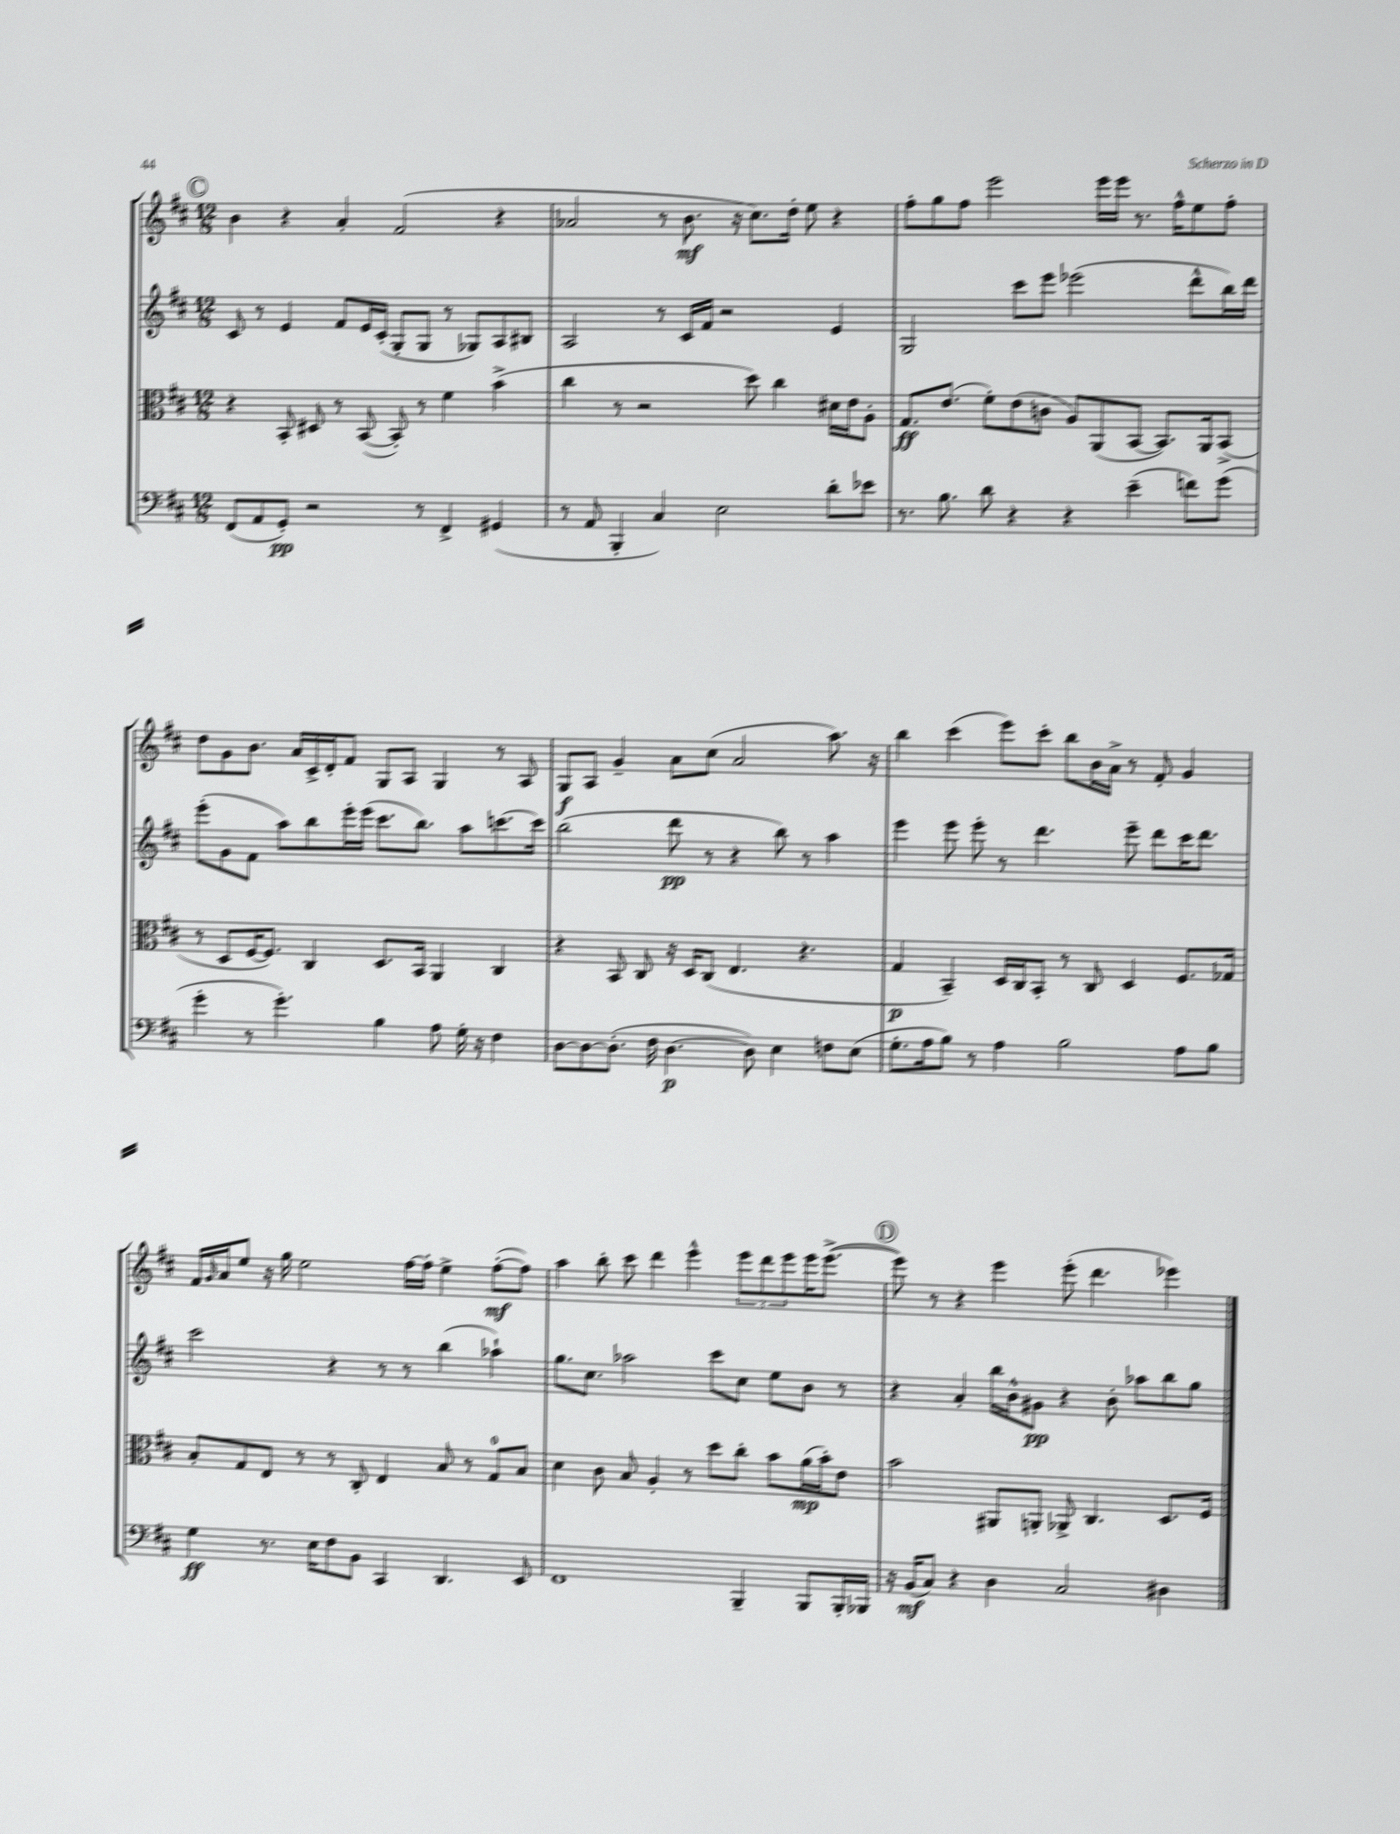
<<
\new StaffGroup <<
\new Staff = "s0" {
    \clef treble \key d \major \numericTimeSignature \time 12/8
    \mark \markup { \circle "C" } b'4 r4 a'4-. fis'2( r4 |
    aes'2 r8 b'8.\mf r16 cis''8.) d''16-. e''8 r4 |
    fis''8-. g''8 fis''8 e'''2 e'''16 e'''16 r8. fis''16-^ e''8 fis''8-. |
    d''8 g'8 b'8. a'16 cis'16-> d'16-. fis'8 g8 a8 g4 r8 a8 |
    g8\f a8 g'4-- a'8 cis''8( a'2 a''8.) r16 |
    b''4 cis'''4( e'''8) cis'''8-. b''8 b'16 a'16-> r8 fis'8-. g'4 |
    fis'16 \grace { g'16 } a'16 e''8 r16 g''16 e''2 fis''16~ fis''16-. e''4-> fis''8~-.\mf( fis''8) |
    a''4 b''8-. cis'''8 d'''4 e'''4-^ \tuplet 3/2 { e'''8 d'''8 e'''8 } e'''16 e'''8.~->( |
    \mark \markup { \circle "D" } e'''8) r8 r4 e'''4 e'''8-.( d'''4. ees'''4) \bar "|." |
}
\new Staff = "s1" {
    \clef treble \key d \major \numericTimeSignature \time 12/8
    \mark \markup { \circle "C" } cis'8 r8 e'4 fis'8 e'16 cis'16-.( g8-. g8 r8 ges8) a8 bis8 |
    a2 r8 cis'16 fis'16 r2 e'4 |
    g2 cis'''8 e'''8 ees'''2( d'''8-^ b''16) d'''16 |
    e'''8-.( g'8 fis'8 a''8) b''8 e'''16-. e'''16( cis'''8. b''8.) a''8 c'''8.~ c'''16 |
    b''2( d'''8\pp r8 r4 b''8) r8 a''4 |
    e'''4 e'''8 e'''8-. r8 d'''4. e'''8-- d'''8 cis'''16 d'''8. |
    cis'''2 r4 r8 r8 b''4( aes''4-!) |
    g''8. cis''8. aes''2 cis'''8 cis''8 e''8 b'8 r8 |
    \mark \markup { \circle "D" } r4 a'4-. b''16 b'16-^ gis'8\pp r4 b'8-. aes''8 b''8 g''8 \bar "|." |
}
\new Staff = "s2" {
    \clef alto \key d \major \numericTimeSignature \time 12/8
    \mark \markup { \circle "C" } r4 b,8-. dis8 r8 b,8~( b,8-.) r8 fis'4 b'4->( |
    cis''4 r8 r2 d''8) cis''4 dis'16 e'16 a8-. |
    g8.\ff e'8.( fis'8-.) e'8( c'8 a8) a,8( b,8~ b,8.) a,16 b,8->( |
    r8 d8 fis16~ fis8.) cis4 d8. b,16 a,4 cis4 |
    r4 b,8 cis8 r16 d16 cis8( e4. r4. |
    g4\p b,4--) d16 cis16 b,8-. r8 cis8 d4 fis8. ges16 |
    b8-. g8 e8 r8 r8 cis8-. e4 b8 r8 g8-0 b8 |
    d'4 cis'8 b8 a4-. r8 d''8 cis''8-. b'8 a'16\mp( b'16-.) e'8 |
    \mark \markup { \circle "D" } b'2 ais,8 a,8-. aes,8-> cis4. d8. fis16 \bar "|." |
}
\new Staff = "s3" {
    \clef bass \key d \major \numericTimeSignature \time 12/8
    \mark \markup { \circle "C" } fis,8( a,8 g,8-.\pp) r2 r8 fis,4-> gis,4( |
    r8 a,8 b,,4-. cis4) e2 d'8-. ees'8 |
    r8. b8. d'8 r4 r4 e'4--( f'8) g'8( |
    g'4-. r8 g'4.-.) b4 a8 g16-. r16 fis4 |
    d8~ d8~ d8.-.( fis16 d4.~\p d8) e4 f8 e8( |
    g8.-. a16 b8) r8 a4 b2 a8 b8 |
    g4\ff r8. e16 fis8 b,8 cis,4 d,4. e,8 |
    fis,1 b,,4-- b,,8 b,,16-. bes,,16 |
    \mark \markup { \circle "D" } r16 b,16\mf( cis8) r4 d4 cis2 dis4 \bar "|." |
}
>>
>>
\layout { \context { \Score \remove "Bar_number_engraver" } }
